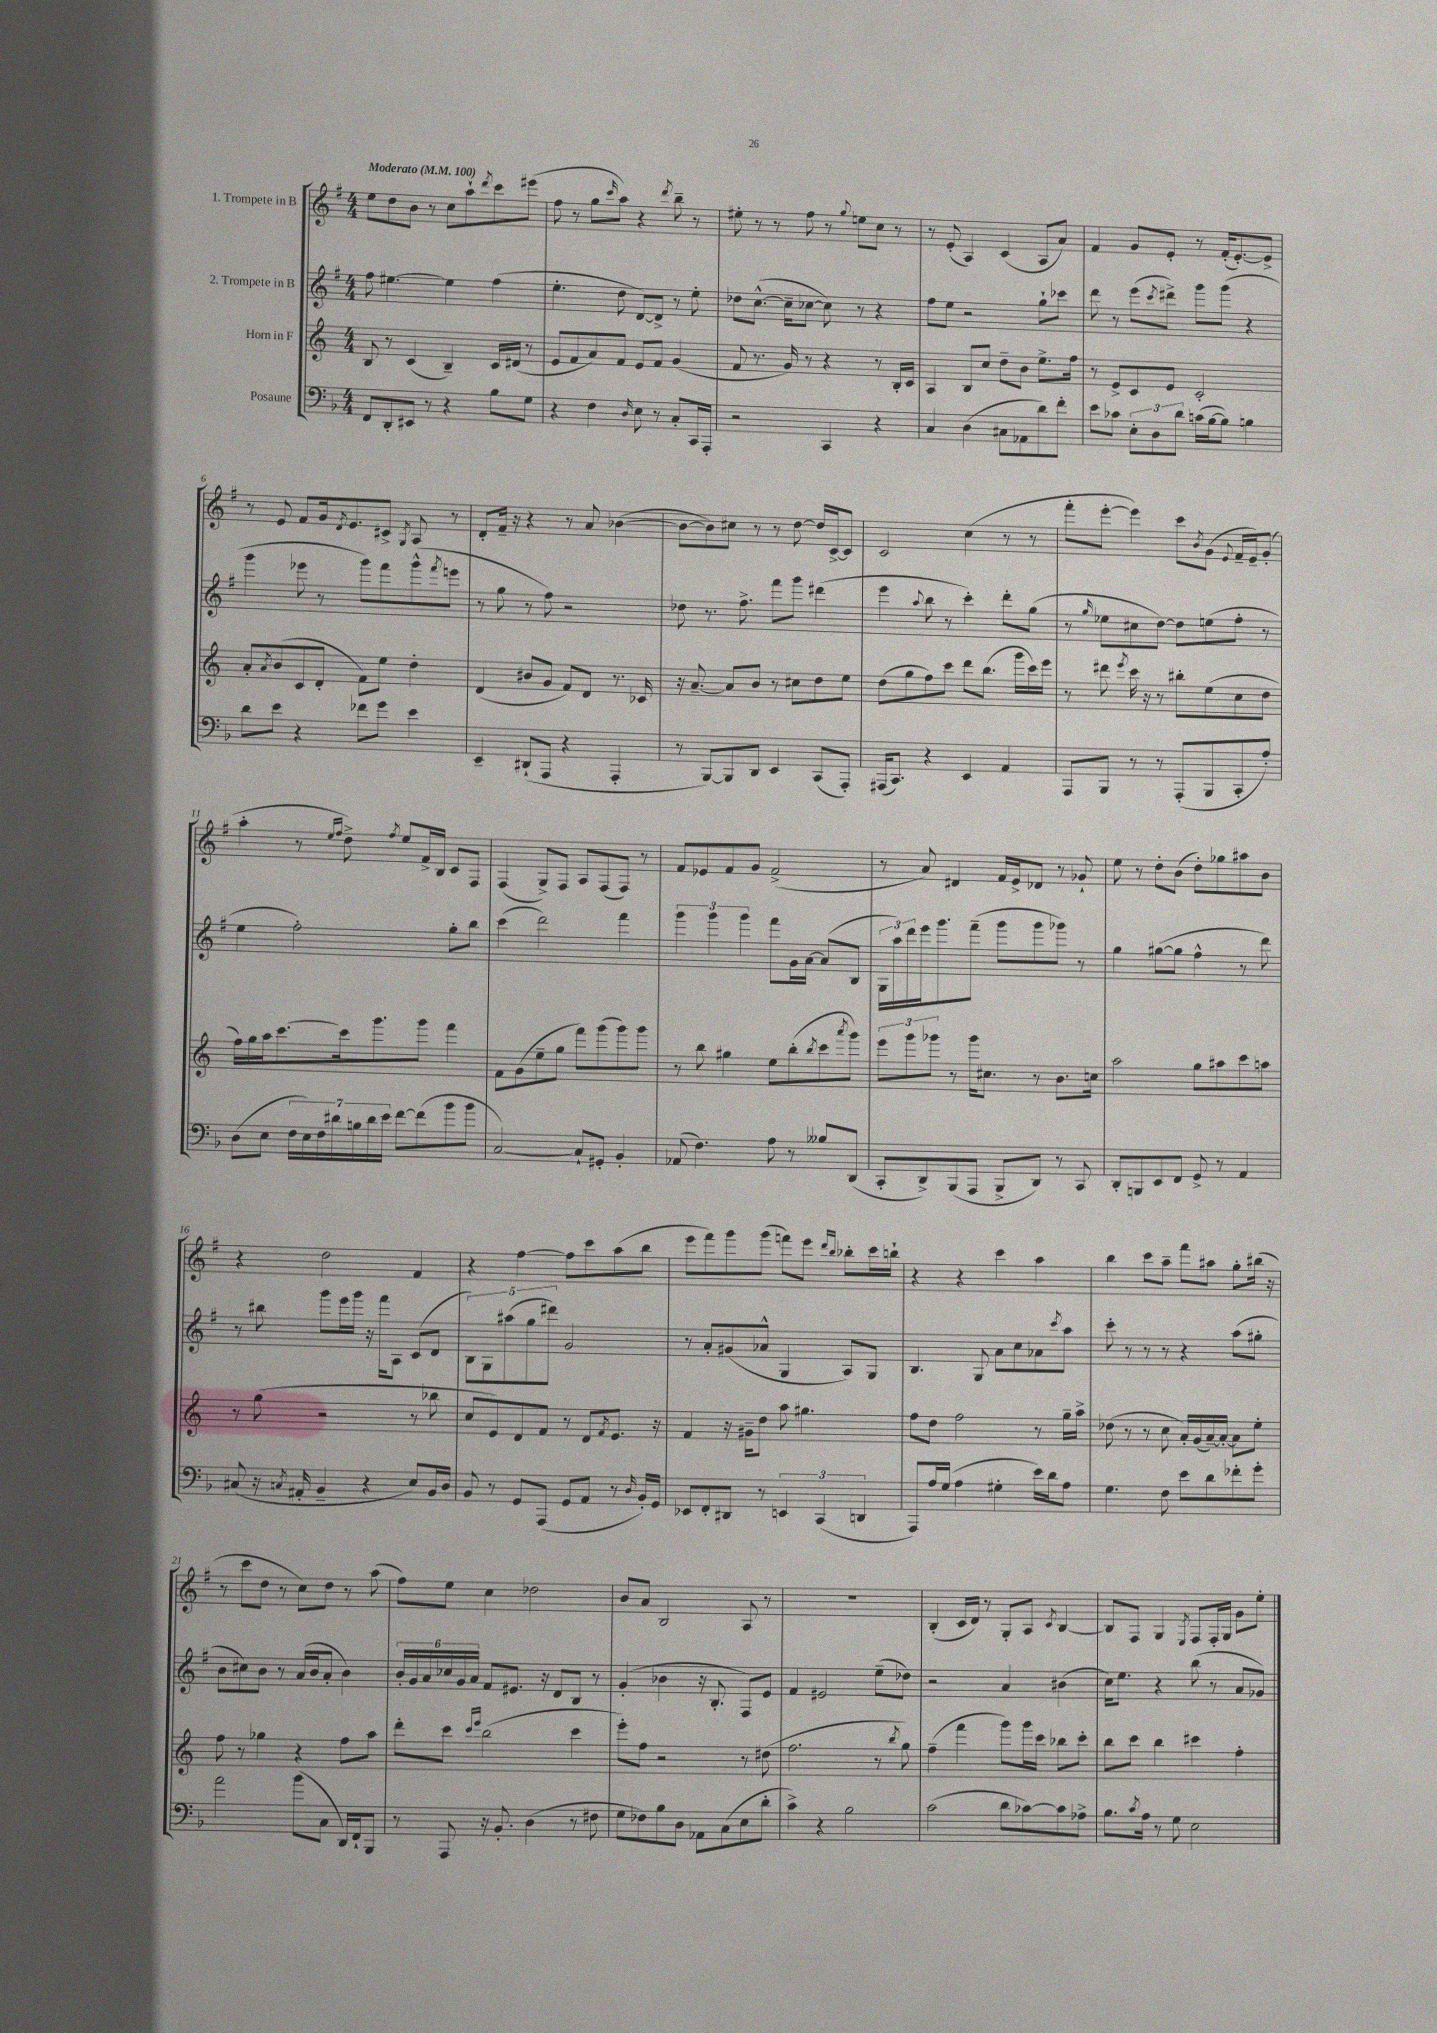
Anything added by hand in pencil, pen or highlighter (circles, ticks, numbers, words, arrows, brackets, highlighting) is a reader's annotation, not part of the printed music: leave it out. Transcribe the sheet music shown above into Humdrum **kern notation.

**kern	**kern	**kern	**kern
*staff4	*staff3	*staff2	*staff1
*clefF4	*clefG2	*clefG2	*clefG2
*k[b-]	*k[]	*k[f#]	*k[f#]
*M4/4	*M4/4	*M4/4	*M4/4
*MM100	*MM100	*MM100	*MM100
8FF	8B	8ff#	8ee
8DD'	8r	[4.ee#	8dd
8EE#	(4c	.	8b
8r	.	.	8r
4r	4B~)	4ee#]	8cc
.	.	.	8aa`
.	.	.	8qddd
8B-	16c	(4ff#	8ccc
.	(16d#	.	.
8G	8r	.	(8eee#
=	=	=	=
4r	8e	4.ee'	8ff#
.	8f	.	8r
4F	8a)	.	8gg
.	.	.	16qqccc
.	8f	8dd	8aa)
16qqD	.	.	.
8E	8e	[8d)	4r
8r	8f	8d^]	.
.	.	.	8qddd
8C'	(4g	8r	8bb~
16CC	.	8ee'	8r
16AAA'	.	.	.
=	=	=	=
2r	8f	8dd-	8ee#'
.	8.r	([8.cc^^	8r
.	.	.	8r
.	16g)	16cc~]	.
.	8r	[8cc-	8ff#
4CC	4r	8cc-])	8r
.	.	.	8qqgg
.	.	8r	8ee
4r	8r	4r	8cc
.	16B'	.	8r
.	16c	.	.
=	=	=	=
4C	4A	8ff#	8r
.	.	8ee	(8e'
(4D	8B	2r	4A)
.	8cc	.	.
8C#	8dd~	.	(4c
8AA-	8b	.	.
8d)	8.ee^	8gg`	8A
8f'	.	8ccc-	8a)
.	16ff	.	.
=	=	=	=
8e	8r	8ddd	4f#
8c-	8e^	8r	.
12E'	8c	(8eee	8g
12D	.	.	.
.	.	8qccc	.
.	8e	8ddd#^)	8e'
12d	.	.	.
(16c	2c'	8ggg	8r
[16B-	.	.	.
8B-])	.	(8ggg	(16f#'
.	.	.	[8.e')
4B	.	4r	.
.	.	.	8e^]
=	=	=	=
8d	8a'	4ggg	8r
.	8qa	.	.
8e	(8b	.	8e
4r	8c	8eee-	8f#
.	8d'	8r	16g
.	.	.	8qd
.	.	.	8.e
8f-	8f)	8ggg)	.
8g	8ee	8fff#	8c#^
.	.	.	8qG
4e	4dd'	(8ggg^^	8A
.	.	8qfff#	.
.	.	8eee	8r
=	=	=	=
4EE~	(4d	8r	8d'
.	.	8gg	16f#~
.	.	.	16r
(8DD#`	8b#	8r	4r
8AAA	8g	8ff#)	.
4r	8f)	2r	8r
.	8d	.	8a
4AAA'	8.r	.	([4b-
.	16c-	.	.
=	=	=	=
8r	16r	8dd-	8b-_
.	[8.a~	.	.
[8BBB-)	.	8.r	8b-])
8BBB-]	8a]	.	8cc#
.	.	8.ff#^	.
8DD	8b	.	8r
4EE	8r	8fff#	8r
.	8cc#	8ggg	[8dd
(8CC	8dd	(4ddd#	16dd]
.	.	.	[16c^
8AAA')	8ee	.	8c]
=	=	=	=
(16AAA#	(8dd	4eee	2c
8.CC)	.	.	.
.	8gg	.	.
.	.	8qqaa	.
4r	8ff)	8bb	.
.	8ccc	8r	.
4EE	8ddd	4ccc')	(4cc
.	(8.bb	.	.
4AA	.	8ddd'	8r
.	16ggg	.	.
.	16ccc)	(8gg	8r
.	16eee	.	.
=	=	=	=
8AAA	8r	8r	8fff#'
.	.	16qqgg	.
8BBB-	8ddd#	8ee-	[8eee'
.	8qeee	.	.
8r	16ccc	8cc#	4eee])
.	16r	.	.
8r	8r	[8dd)	.
(8AAA'	8bb#'	8dd]	8ccc
.	.	.	8qb
8BBB-	(8ee	(8ee	(8g
.	.	.	8qqe
8CC'	8cc	8ff#'	16f#~
.	.	.	16e~)
8A')	8dd	8r	(8g'
=	=	=	=
(8D	16ff)	4ee	4aa'
.	16gg	.	.
8E	16aa	.	.
.	[8.ccc	.	.
28F	.	2ff#')	8r
28E)	.	.	.
28F	.	.	.
28d#	.	.	.
.	.	.	16qqee
.	.	.	16qqff#
.	16ccc]	.	8dd^)
28B	.	.	.
28d#	.	.	.
.	8.ggg	.	.
28e	.	.	.
.	.	.	8qff#
[8f	.	.	8ee
(8f]	8ggg	.	16f#^
.	.	.	16B
8b-	4fff	8gg'	8c
8b-	.	8bb	8F#
=	=	=	=
[2C)	8f	(4ccc	(4F#
.	(8g	.	.
.	8ee~	2ddd)	8G^)
.	8gg	.	8F#
8C`]	8fff)	.	8A
8GG#'	(8ggg	.	(8F#
4BB-'	8ggg)	4fff#	8F#)
.	8ggg	.	8r
=	=	=	=
(8AA-	8r	6ggg	8f#
4.F)	8bb	.	8e-
.	.	6ggg	.
.	4gg#	.	8f#
.	.	6ggg	.
.	.	.	8g
8A	8ee	8fff#	(2f#^
8r	(8bb'	16g	.
.	.	[16a	.
.	8qbb	.	.
8B--	8ccc	(8a]	.
.	8qaaa	.	.
(8DD	8ggg)	8B	.
=	=	=	=
8CC'	12eee	24G	8r
.	.	24aa)	.
.	12ggg	24ddd	.
8DD^)	.	16eee	8a)
.	12ggg-	.	.
.	.	8.ggg	.
(8BBB-	8r	.	4d#
8AAA	16ggg-	(8fff#~	.
.	8.cc#	.	.
8BBB-^	.	8ggg	16f#
.	.	.	16e^
8DD)	8r	8ggg	8d-
8r	8.b	8ggg-)	8r
8CC	.	8r	8g-`
.	16cc	.	.
=	=	=	=
8DD'	2aa	4gg	8ee
8BBB	.	.	8r
8EE	.	([8gg#	8dd'
8FF	.	8gg#]	(8b
8GG^	8gg	4ff#^^	8dd')
8r	8aa#	.	8gg-
4AA	8ccc	8r	8aa#
.	8aa	8ddd)	8b
=	=	=	=
(8C#	8r	8r	4r
16r	(8gg	8bb#	.
8qC	.	.	.
16AA#'	.	.	.
4BB-~	2r	8ggg	2dd
.	.	16eee	.
.	.	16ggg	.
4r	.	16r	.
.	.	16fff#	.
.	.	8A	.
8E)	8r	(8c	4f#
16BB-	8bb-	8d	.
16D	.	.	.
=	=	=	=
8BB-	8cc	10B)	4r
.	.	10G	.
8r	8e)	.	.
.	.	(10aa#	.
8GG	8d	.	[4ff#
.	.	10gg	.
(8AAA	8f	.	.
.	.	10ddd#)	.
8GG	8r	2g	8ff#]
8AA	8d	.	8ccc
.	8qf	.	.
8r	8.e	.	(8aa
16qqD	.	.	.
16BB-')	.	.	8bb
16GG	16r	.	.
=	=	=	=
8EE-	4f	8r	8eee
8FF'	.	8a'	8fff#)
8DD#	16r	(8g#	8ggg
.	16g#~	.	.
8r	8dd	8a-^^	(8ggg
6EE	8aa	4G	8fff)
.	4.gg#	.	8eee
(6CC	.	.	.
.	.	.	16qqddd
.	.	.	16qqbb
.	.	8A)	8bb-'
6DD	.	.	.
.	.	8G	16ccc
.	.	.	16bb`
=	=	=	=
8AAA)	8ff	4.B	4r
16A	8dd	.	.
(16G	.	.	.
4A	2ff	.	4r
.	.	8G	.
4G#'	.	8a	4ccc
.	.	8cc	.
16e)	8r	8a-	4aa
16d	.	.	.
.	.	8qccc	.
8A	16gg~	8aa	.
.	16aa^	.	.
=	=	=	=
4.G	(8dd-	8ccc'	4bb
.	8r	8r	.
.	8r	8r	8ccc
8F	8cc	8r	8aa~
8e	16a')	4r	8fff#
.	(16g	.	.
8d	[16a~)	.	8aa#
.	16a'_	.	.
8f-'	8a]	(8aa	8gg'
8g'	8ee'	8gg#'	(16bb#
.	.	.	16r
=	=	=	=
2a	8ff	8b	8r
.	8r	8cc#)	8ccc
.	4gg-	8b	8dd
.	.	8r	8r
(8b-	4r	(16a	8cc)
.	.	16b	.
8C	.	8a'	8dd
16DD)	8ff	4b)	8r
16FF`	.	.	.
8BBB-	8aa	.	(8aa
=	=	=	=
8r	8ddd'	24b'	8ff#)
.	.	24g	.
.	.	24a	.
8AAA	8ccc	24cc-	8ee
.	.	24g	.
.	.	24a	.
.	16qqccc	.	.
.	16qqeee	.	.
16r	(2bb	8f#	4cc
8.BB-'	.	.	.
.	.	8.e#	.
(4D	.	.	2dd-
.	.	16r	.
.	.	8d	.
8r	4ccc	8B	.
8F#	.	8r	.
=	=	=	=
8G	8eee')	(4g'	8b
8F-)	8ff	.	8a
8B-	2r	4b-	2B
8D	.	.	.
8AA-	.	16r	.
.	.	8.B'	.
(8C	.	.	.
8E	8r	8F#)	8A
8d'	(8dd#	8e	8r
=	=	=	=
4c^)	2.ff	4f#	1r
4r	.	2e#	.
2B-	.	.	.
.	8r	(8ee~	.
.	8qbb	.	.
.	8gg)	8dd-)	.
=	=	=	=
(2c	(4ff~	2r	(4B'
.	4fff	.	16c
.	.	.	16d)
.	.	.	8r
8d	8ggg)	4a	8G'
[8c-)	16ggg	.	8A
.	16ccc	.	.
.	.	.	8qc
8c-]	8bb-	(4b#	[4B
8A-^	8ccc'	.	.
=	=	=	=
8.B-	8bb	16cc)	8B]
.	.	8.ee	.
.	8ccc	.	8F#
8qc	.	.	.
16A	.	.	.
8r	4bb	4r	4G
8G	.	.	.
.	.	.	8qE
2E	4ccc#	(8bb	8F#
.	.	8r	16F#'
.	.	.	16G
.	4ff'	8a	8g
.	.	8g-)	8ee'
==	==	==	==
*-	*-	*-	*-
